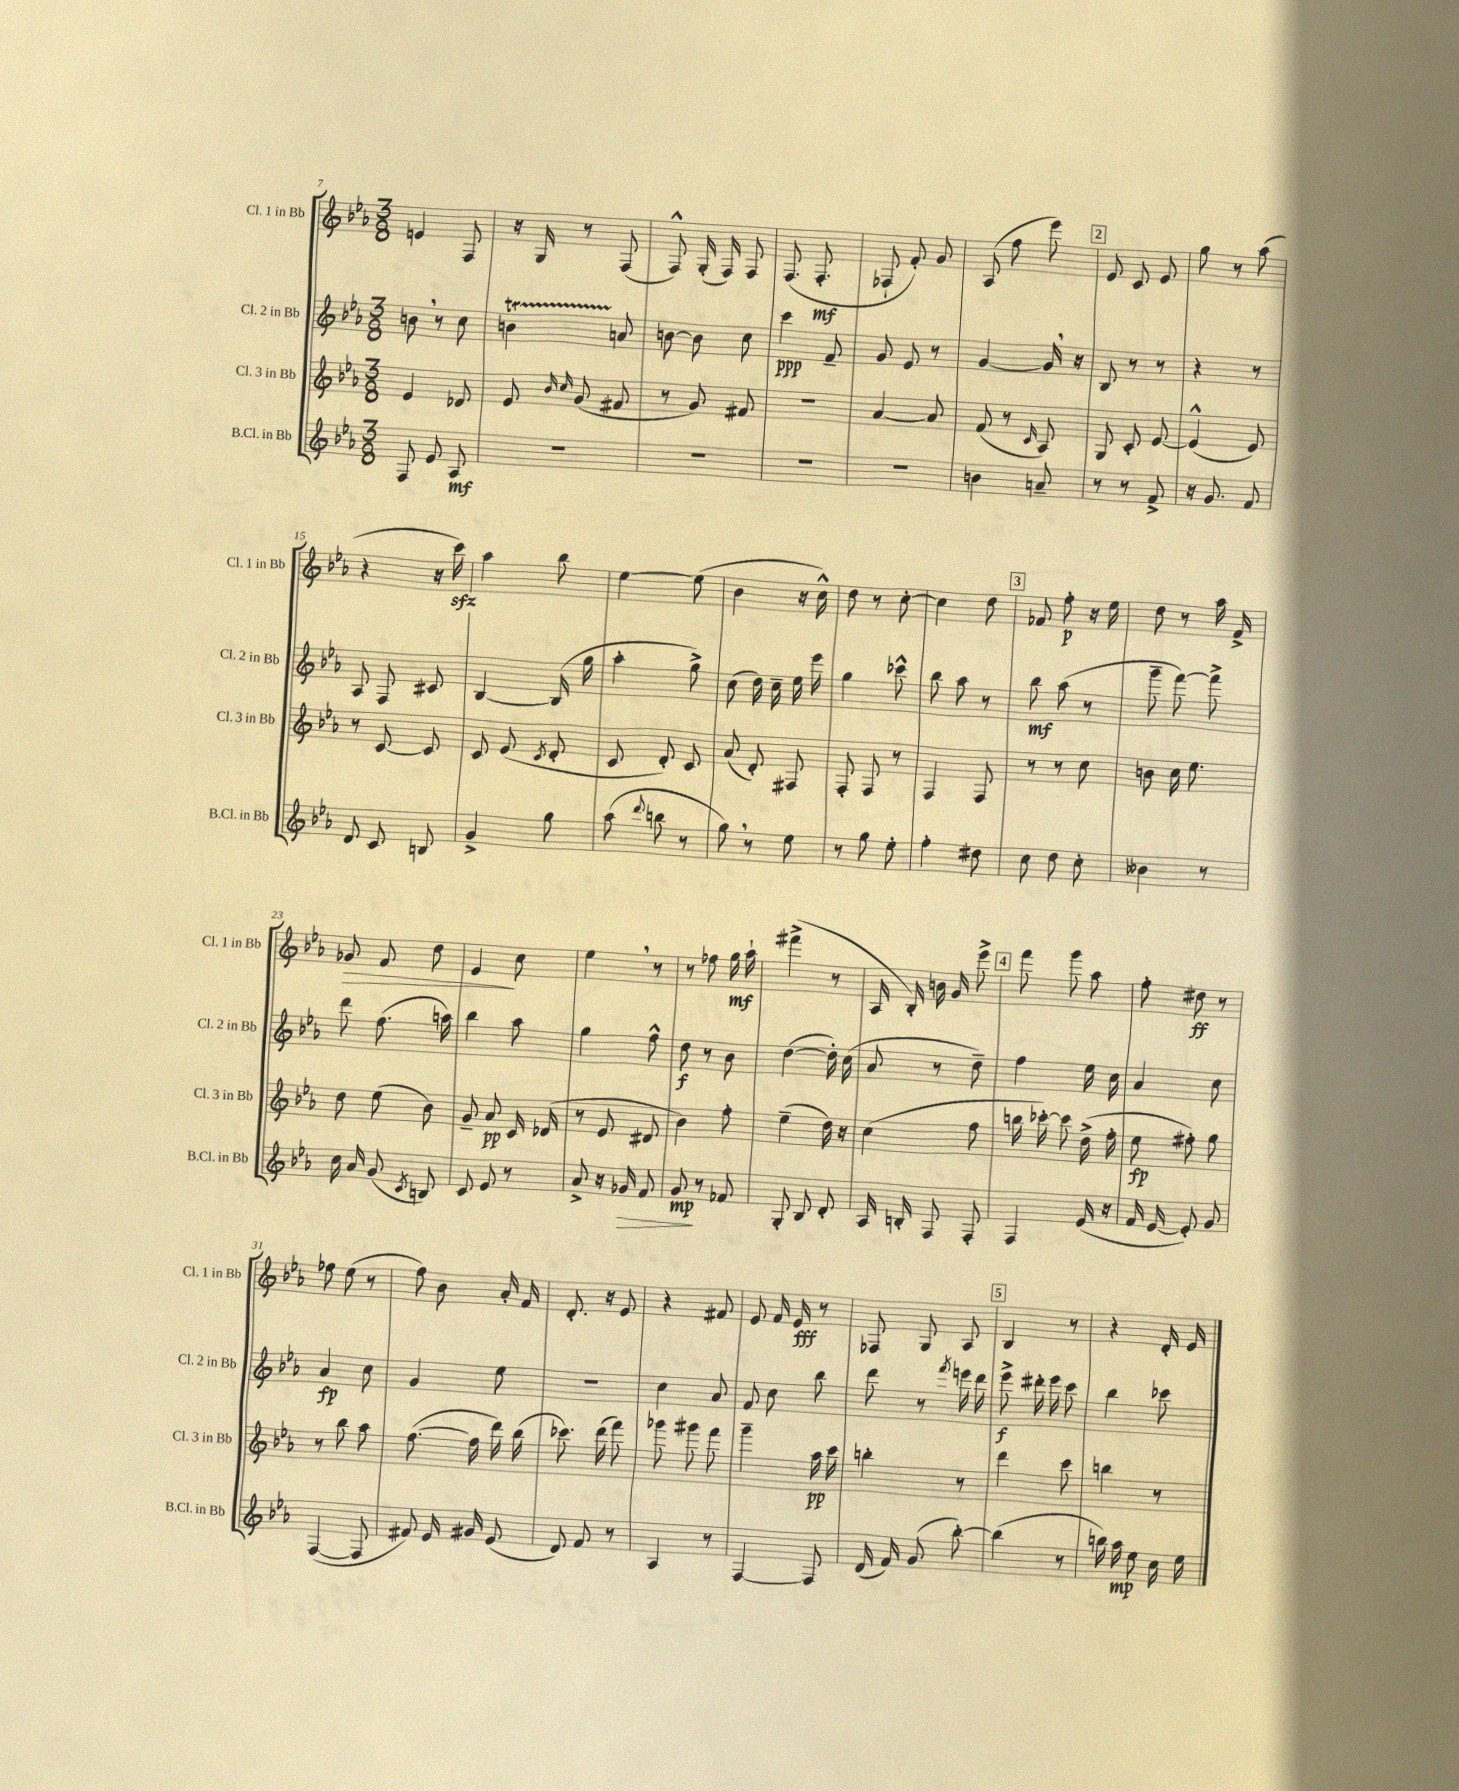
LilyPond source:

<<
\new StaffGroup <<
\new Staff = "s0" \with { instrumentName = "Cl. 1 in Bb" shortInstrumentName = "Cl. 1 in Bb" } {
    \clef treble \key ees \major \numericTimeSignature \time 3/8
    \autoBeamOff e'4 f8 |
    r16 g16 r8 f8( |
    f8-^) g16-.( f16) f8 |
    f8.( f8.-.\mf |
    fes8-! f'8-.) g'8 |
    aes8( f''8 ees'''8) |
    \mark \markup { \box "2" } ees'8 c'8 ees'8 |
    g''8 r8 aes''8( |
    r4 r16 c'''16\sfz) |
    aes''4 bes''8 |
    ees''4~ ees''8( |
    bes'4 r16 c''16-^) |
    d''8 r8 c''8~-. |
    c''4 d''8 |
    \mark \markup { \box "3" } fes'8 f''8-.\p r16 ees''16 |
    d''8 r8 aes''16 f'16-> |
    ges'8\> f'8 d''8 |
    ees'4\! c''8 |
    ees''4 \breathe r8 |
    r8 fes''8 g''16\mf aes''16-! |
    fis'''4->( r8 |
    aes16 bes16-.) b'16 g'16 ees'''8-> |
    \mark \markup { \box "4" } f'''8 g'''8 aes''8 |
    f''8-. dis''8\ff r8 |
    fes''8 ees''8( r8 |
    f''8) bes'8 aes'16-. f'16 |
    d'8.-. r16 ees'8 |
    r4 fis'8 |
    ees'8 f'16 ees'16\fff r8 |
    fes8 g8 aes8 |
    \mark \markup { \box "5" } bes4 r8 |
    r4 d'16-. ees'16 \bar "|." |
}
\new Staff = "s1" \with { instrumentName = "Cl. 2 in Bb" shortInstrumentName = "Cl. 2 in Bb" } {
    \clef treble \key ees \major \numericTimeSignature \time 3/8
    \autoBeamOff b'8 \breathe r8 c''8 |
    b'4\startTrillSpan a'8\stopTrillSpan |
    b'8~ b'8 c''8 |
    c'''4\ppp f'8-- |
    g'8 ees'8 r8 |
    g'4~ g'16 \breathe r16 |
    \mark \markup { \box "2" } bes8 r8 r8 |
    r4 r8 |
    aes8 f8 cis'8 |
    bes4~ bes16( g''16 |
    aes''4-. g''8->) |
    c''8( d''16) c''16-- ees''16 ees'''16 |
    g''4 ces'''8-^ |
    bes''8 aes''8 r8 |
    \mark \markup { \box "3" } bes''8\mf aes''8( r8 |
    g'''8-- f'''8~) f'''8-> |
    d'''8 f''8.( a''16) |
    bes''4 aes''8 |
    g''4 f''8-^ |
    d''8\f r8 bes'8 |
    d''4~( d''16-.) c''16( |
    aes'8 r8 d''8--) |
    \mark \markup { \box "4" } f''4 ees''16 c''16 |
    aes'4 c''8 |
    aes'4\fp c''8 |
    g'4 ees''8 |
    R4. |
    c''4 aes'8 |
    f'8 c''8 bes''8 |
    d'''8 r8 \acciaccatura { f'''8 } e'''16 d'''16 |
    \mark \markup { \box "5" } ees'''8->\f dis'''16-. ees'''16 c'''8 |
    bes''4 ces'''8 \bar "|." |
}
\new Staff = "s2" \with { instrumentName = "Cl. 3 in Bb" shortInstrumentName = "Cl. 3 in Bb" } {
    \clef treble \key ees \major \numericTimeSignature \time 3/8
    \autoBeamOff ees'4 des'8 |
    ees'8 \grace { bes'16 c''16 } g'8( fis'8 |
    r8 g'8) fis'8 |
    R4. |
    aes'4~ aes'8 |
    f'8( r8 \grace { c'16 } aes8) |
    \mark \markup { \box "2" } g8 c'8-. ees'8~ |
    ees'4-^( ees'8) |
    r8 c'8~ c'8 |
    c'8 ees'8( \acciaccatura { c'8 } d'8-. |
    c'8 d'8-.) c'8 |
    aes'8( d'8-.) fis8 |
    f8-. f8 r8 |
    f4 f8 |
    \mark \markup { \box "3" } r8 r8 c''8 |
    b'8 c''16 ees''8. |
    d''8 ees''8( bes'8) |
    g'8-- aes'8\pp c'16 des'16( |
    r8 ees'8 dis'8 |
    bes'4) f''8-. |
    ees''4--( d''16) r16 |
    c''4( f''8 |
    \mark \markup { \box "4" } b''16 ces'''16~-.) ces'''8 d''16->( f''16-. |
    ees''8\fp fis''8-.) g''8 |
    r8 bes''8 aes''8 |
    f''8.~( f''16 d'''16) bes''16( |
    ces'''8.) d'''16( f'''8) |
    ges'''8 gis'''8 f'''8 |
    g'''4-- aes''16\pp c'''16 |
    b''4-. r8 |
    \mark \markup { \box "5" } d'''4 c'''8 |
    b''4 r8 \bar "|." |
}
\new Staff = "s3" \with { instrumentName = "B.Cl. in Bb" shortInstrumentName = "B.Cl. in Bb" } {
    \clef treble \key ees \major \numericTimeSignature \time 3/8
    \autoBeamOff f8 ees'8 aes8\mf |
    R4. |
    R4. |
    R4. |
    R4. |
    b'4 a'8-- |
    \mark \markup { \box "2" } r8 r8 f'8-> |
    r16 g'8. f'8 |
    d'8 c'8 b8 |
    g'4-> g''8 |
    aes''8( \appoggiatura { d'''8 } b''8 r8 |
    g''8) \breathe r8 ees''8 |
    r8 g''8 ees''8-. |
    f''4-. dis''8 |
    \mark \markup { \box "3" } c''8 d''8 c''8-. |
    beses'4 r8 |
    c''16 aes'16 g'8( \acciaccatura { c'8 } b8) |
    c'8 ees'8 r8 |
    aes'8-> r16 ges'16\> f'8 |
    g'8\mp\! r8 fes'8 |
    g8-. bes8 d'8-. |
    aes16 b16-. f8 f8-. |
    \mark \markup { \box "4" } f4 ees'16( r16 |
    f'16 ees'16~ ees'8-.) g'8 |
    f4~( f8 |
    fis'8) ees'16 gis'16 ees'8( |
    d'8) f'8 r8 |
    aes4 r8 |
    f4~ f8 |
    d'16( f'16) g'8( bes''8~-.) |
    \mark \markup { \box "5" } bes''4( r8 |
    b''16) aes''16\mp ees''8 c''16 ees''16 \bar "|." |
}
>>
>>
\layout { \context { \Score currentBarNumber = #7 } }
